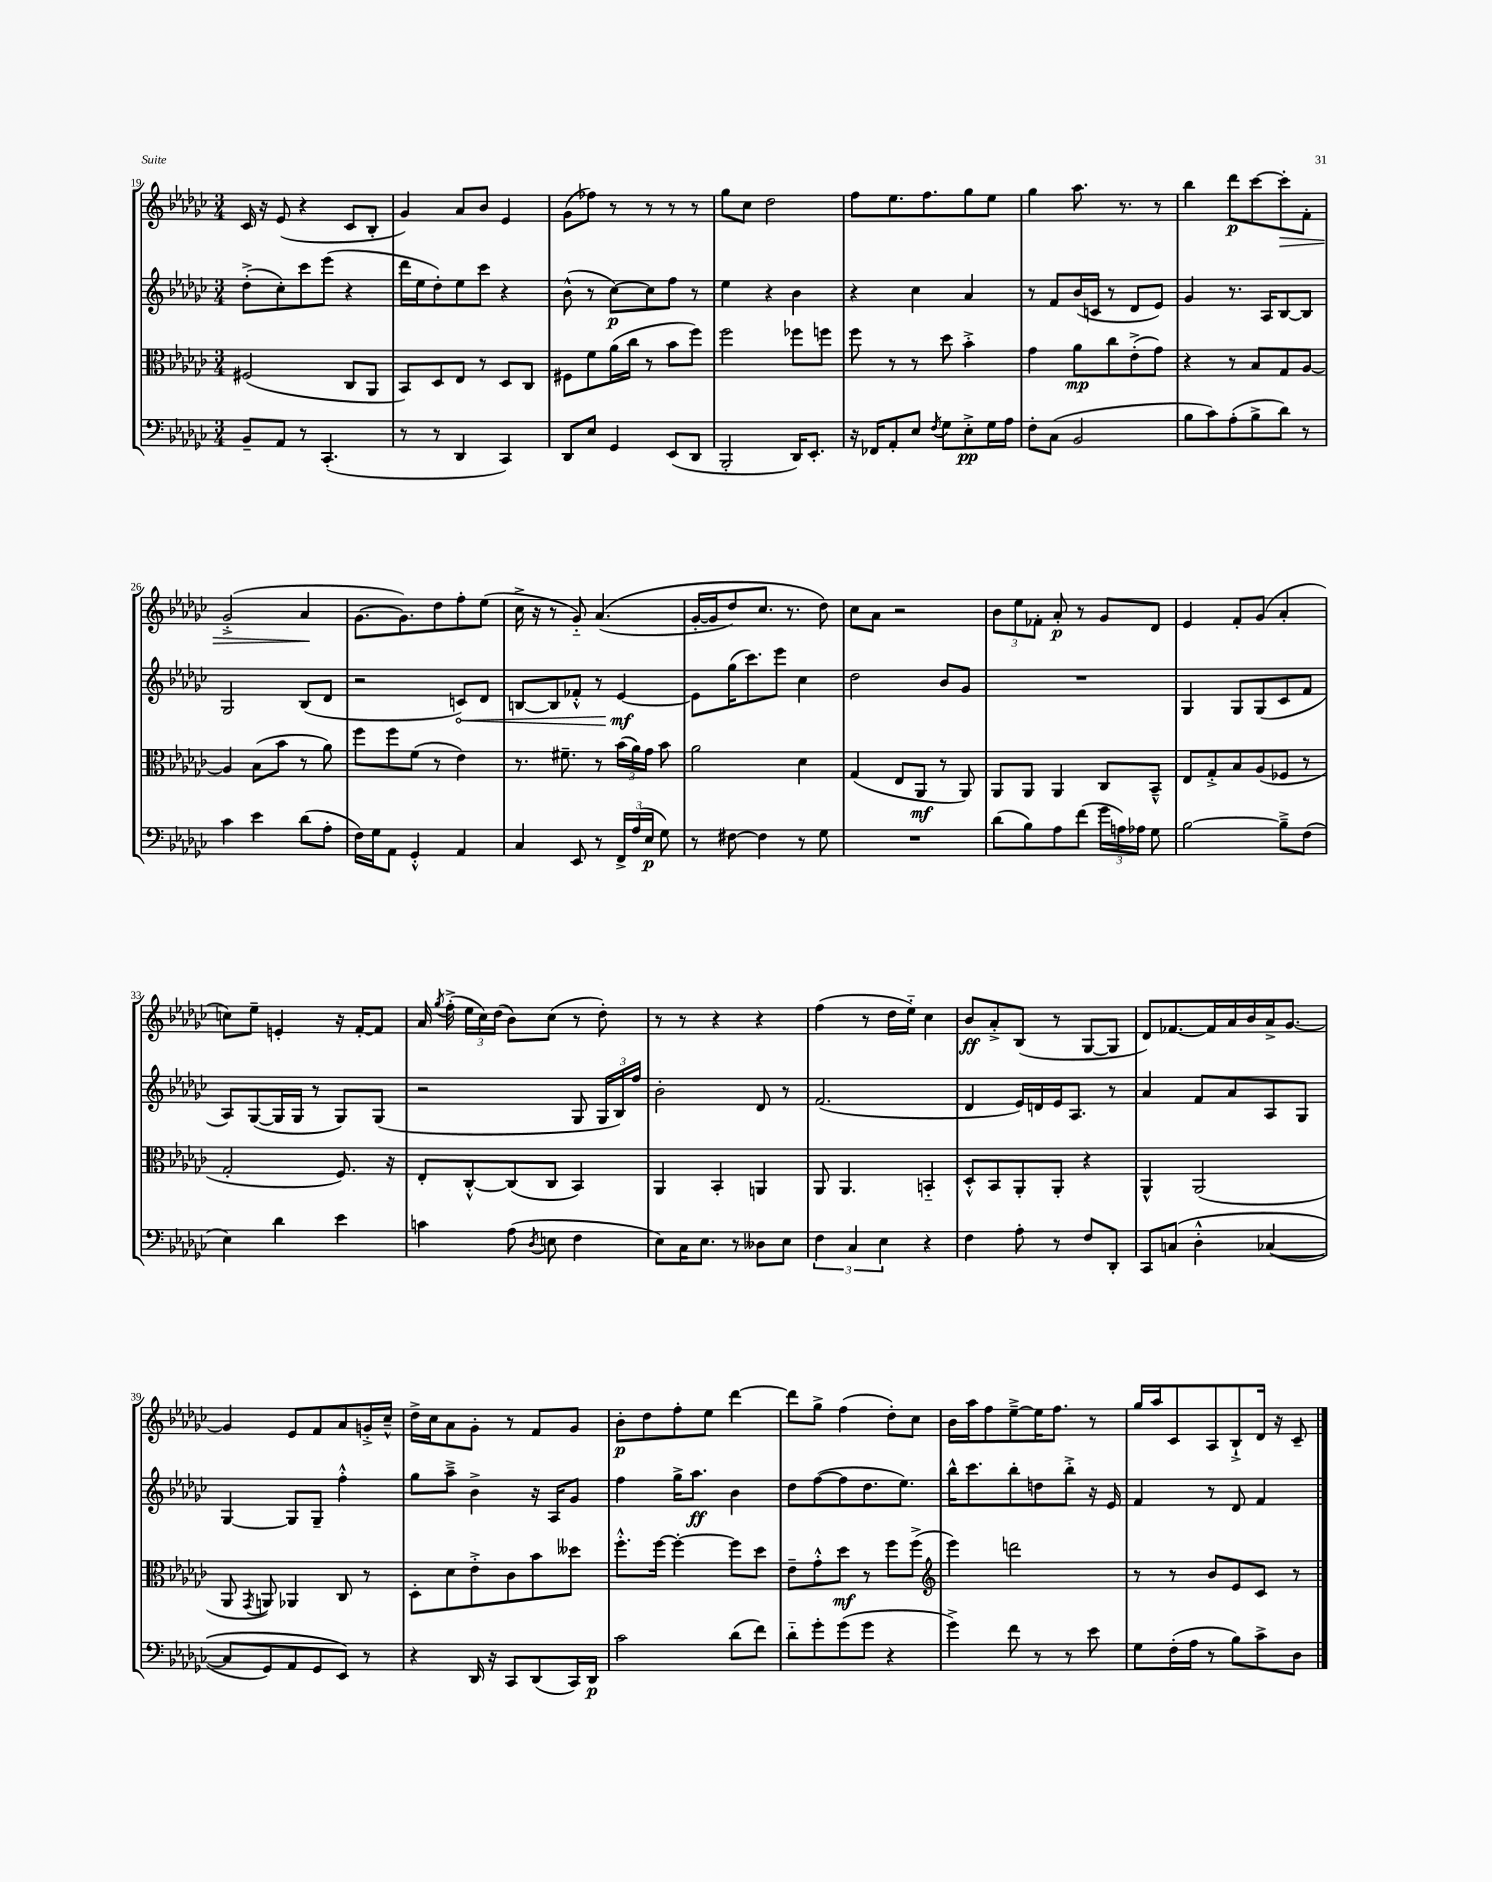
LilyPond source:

<<
\new StaffGroup <<
\new Staff = "s0" {
    \clef treble \key ges \major \numericTimeSignature \time 3/4
    \autoBeamOff ces'16 r16 ees'8( r4 ces'8[ bes8]-. |
    ges'4) aes'8[ bes'8] ees'4 |
    ges'8[( fes''8]) r8 r8 r8 r8 |
    ges''8[ ces''8] des''2 |
    f''8[ ees''8. f''8. ges''8 ees''8] |
    ges''4 aes''8. r8. r8 |
    bes''4 des'''8[\p ces'''8~ ces'''8-.\> f'8]-. |
    ges'2-.->( aes'4\! |
    ges'8.[~ ges'8.) des''8 f''8-. ees''8]( |
    ces''16-> r16 r8 ges'8-_) aes'4.(\( |
    ges'16[~-. ges'16 des''8) ces''8.] r8. des''8\) |
    ces''8[ aes'8] r2 |
    \tuplet 3/2 { bes'8[ ees''8 fes'8]-. } aes'8-.\p r8 ges'8[ des'8] |
    ees'4 f'8[-. ges'8]( aes'4-. |
    c''8[) ees''8]-- e'4-. r16 f'16[~-. f'8] |
    aes'16 \acciaccatura { ges''8 } f''16-.->( \tuplet 3/2 { ees''16[ ces''16) des''16]( } bes'8[) ces''8]( r8 des''8-.) |
    r8 r8 r4 r4 |
    f''4( r8 des''16[ ees''16]-_) ces''4 |
    bes'8[\ff aes'8-.-> bes8]( r8 ges8[~ ges8] |
    des'8[) fes'8.~ fes'16 aes'16 bes'16 aes'16-> ges'8.]~ |
    ges'4 ees'8[ f'8 aes'8 g'16-.-> ces''16]---^ |
    des''16[-> ces''16 aes'8 ges'8]-. r8 f'8[ ges'8] |
    bes'8[-.\p des''8 f''8-. ees''8] des'''4~ |
    des'''8[ ges''8]-> f''4( des''8[-.) ces''8] |
    bes'16[ aes''16 f''8 ees''8~---> ees''16 f''8.] r8 |
    ges''16[ aes''16 ces'8 aes8 bes8-!-> des'16] r16 ces'8-- \bar "|." |
}
\new Staff = "s1" {
    \clef treble \key ges \major \numericTimeSignature \time 3/4
    \autoBeamOff des''8[-.->( ces''8-.) ces'''8 ees'''8]( r4 |
    des'''16[ ees''16 des''8-.) ees''8 ces'''8] r4 |
    bes'8-^( r8 ces''8[~\p) ces''8 f''8] r8 |
    ees''4 r4 bes'4 |
    r4 ces''4 aes'4 |
    r8 f'8[ bes'16( c'16] r8 des'8[ ees'8]) |
    ges'4 r8. aes16[ bes8~ bes8] |
    ges2 bes8[( des'8] |
    r2 \once \override Hairpin.circled-tip = ##t c'8[\<) des'8] |
    b8[~ b8 fes'8]-.-^ r8 ees'4~\mf\! |
    ees'8[ ges''16( ces'''8.) ees'''8] ces''4 |
    des''2 bes'8[ ges'8] |
    R2. |
    ges4 ges8[ ges8( ces'8 f'8] |
    aes8[) ges8~( ges16 ges16] r8 ges8[) ges8]( |
    r2 ges8 \tuplet 3/2 { ges16[ bes16) f''16] } |
    bes'2-. des'8 r8 |
    f'2.( |
    des'4 ees'16[) d'16 ees'16 aes8.] r8 |
    aes'4 f'8[ aes'8 aes8 ges8] |
    ges4~ ges8[ ges8]-- f''4-.-^ |
    ges''8[ aes''8]---> bes'4-> r16 aes16[ ges'8] |
    f''4 ges''16[-> aes''8.]\ff bes'4 |
    des''8[ f''8~( f''8 des''8. ees''8.]) |
    bes''16[-^ ces'''8. bes''8-. d''8 bes''8]-.-> r16 ees'16 |
    f'4 r8 des'8 f'4 \bar "|." |
}
\new Staff = "s2" {
    \clef alto \key ges \major \numericTimeSignature \time 3/4
    \autoBeamOff fis2( ces8[ aes,8] |
    bes,8[) des8 ees8] r8 des8[ ces8] |
    fis8[ f'8 aes'16( ces''16] r8 bes'8[ f''8]) |
    f''2 fes''8[ f''8] |
    f''8 r8 r8 des''8 bes'4-.-> |
    ges'4 aes'8[\mp ces''8 ees'8-.->( ges'8]) |
    r4 r8 bes8[ ges8 aes8]~ |
    aes4 bes8[( bes'8] r8 aes'8) |
    f''8[ f''8 f'8]( r8 ees'4) |
    r8. fis'8.-- r8 \tuplet 3/2 { bes'16[( aes'16) ges'16] } bes'8 |
    aes'2 des'4 |
    ges4( ees8[ aes,8]\mf r8 aes,8) |
    aes,8[ aes,8] aes,4 ces8[ bes,8]---^ |
    ees8[ ges8-.-> bes8 aes8( fes8] r8 |
    ges2-. f8.) r16 |
    ees8[-. ces8~-.-^ ces8( ces8] bes,4) |
    aes,4 bes,4-. a,4 |
    aes,8 aes,4. b,4-_ |
    des8[-.-^ bes,8 aes,8-. aes,8]-. r4 |
    aes,4-^ aes,2( |
    aes,8 \acciaccatura { ges,8 } a,8) aes,4 ces8 r8 |
    des8[-. des'8 ees'8-.-> ces'8 bes'8 deses''8] |
    f''8.[-.-^ f''16]~ f''4~-. f''8[ des''8] |
    ees'8[-- ges'8-.-^ des''8]\mf r8 f''8[ f''8]->( |
    \clef treble ees'''4) d'''2 |
    r8 r8 bes'8[ ees'8 ces'8] r8 \bar "|." |
}
\new Staff = "s3" {
    \clef bass \key ges \major \numericTimeSignature \time 3/4
    \autoBeamOff bes,8[-- aes,8] r8 ces,4.-.( |
    r8 r8 des,4 ces,4) |
    des,8[ ees8] ges,4 ees,8[( des,8] |
    bes,,2-. des,16[) ees,8.]-. |
    r16 fes,16[ aes,8-. ees8] \acciaccatura { f8 } ges8[ ees8-.->\pp ges16 aes16] |
    f8[-. ces8]( bes,2 |
    bes8[ ces'8) aes8-.( bes8-> des'8]) r8 |
    ces'4 ees'4 des'8[( aes8]-. |
    f16[) ges16 aes,8] ges,4-.-^ aes,4 |
    ces4 ees,8 r8 \tuplet 3/2 { f,16[-> aes16( ees16]\p } ges8) |
    r8 fis8~ fis4 r8 ges8 |
    R2. |
    des'8[( bes8) aes8 f'8]( \tuplet 3/2 { ges'16[ a16) aes16] } ges8 |
    bes2~ bes8[---> f8]( |
    ees4) des'4 ees'4 |
    c'4 aes8( \acciaccatura { des8 } e8 f4 |
    ees8[) ces16 ees8.] r8 deses8[ ees8] |
    \tuplet 3/2 { f4 ces4 ees4 } r4 |
    f4 aes8-. r8 f8[ des,8]-. |
    ces,8[ c8]\( des4-.-^ ces4~( |
    ces8[ ges,8) aes,8 ges,8 ees,8]\) r8 |
    r4 des,16 r16 ces,8[ des,8( ces,16) des,16]\p |
    ces'2 des'8[( f'8]) |
    des'8[-_ ges'8-. ges'8( ges'8] r4 |
    ges'4->) f'8 r8 r8 ees'8 |
    ges8[ f16-.( aes16] r8 bes8[) ces'8-> des8] \bar "|." |
}
>>
>>
\layout { \context { \Score currentBarNumber = #19 } }
